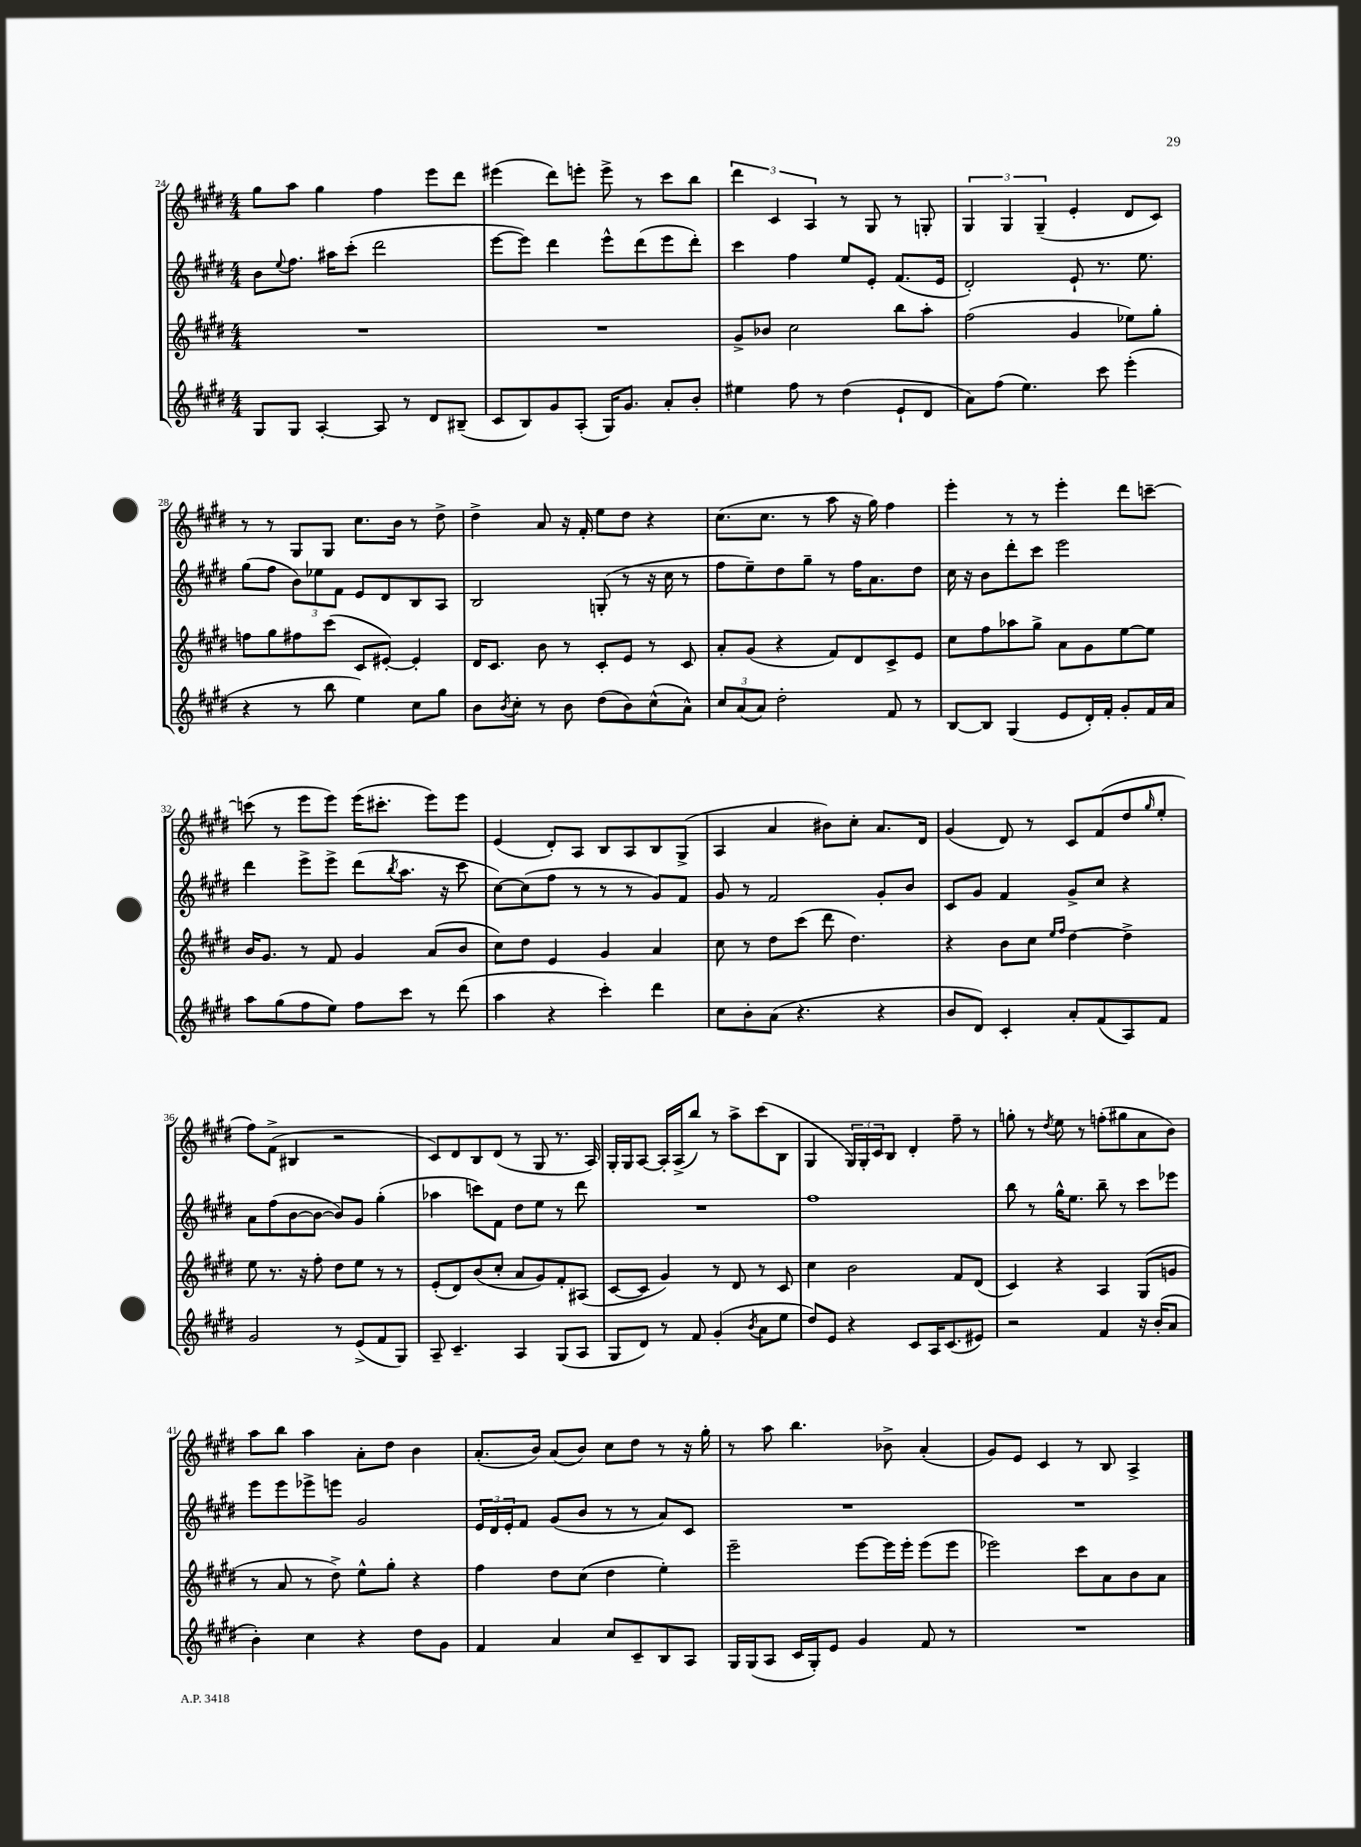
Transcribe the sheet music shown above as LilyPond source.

<<
\new StaffGroup <<
\new Staff = "s0" {
    \clef treble \key e \major \numericTimeSignature \time 4/4
    gis''8 a''8 gis''4 fis''4 e'''8 dis'''8 |
    eis'''4( dis'''8) e'''8-. e'''8-> r8 cis'''8 b''8 |
    \tuplet 3/2 { dis'''4 cis'4 a4 } r8 gis8 r8 g8-. |
    \tuplet 3/2 { gis4 gis4 gis4--( } e'4-. dis'8 cis'8) |
    r8 r8 gis8 gis8 cis''8. b'16 r8 dis''8-> |
    dis''4-> a'8 r16 fis'16-. e''8 dis''8 r4 |
    cis''8.( cis''8. r8 a''8 r16 gis''16) fis''4 |
    e'''4-. r8 r8 e'''4-. dis'''8 c'''8~-- |
    c'''8( r8 e'''8 e'''8) e'''16( cis'''8.-. e'''8) e'''8 |
    e'4( dis'8-.) a8 b8 a8 b8 gis8->( |
    a4 a'4 bis'8) cis''8-. a'8. dis'16 |
    gis'4( dis'8) r8 cis'8 fis'8( dis''8 \grace { gis''16 } e''8-. |
    fis''8) fis'8->( bis4 r2 |
    cis'8) dis'8 b8 dis'8( r8 gis8 r8. a16) |
    gis16-. gis16 a8~ a16-. a16->( b''8) r8 a''8-> cis'''8( b8 |
    gis4 \tuplet 3/2 { gis16) gis16-. cis'16 } b8 dis'4-. fis''8-- r8 |
    g''8-. r8 \acciaccatura { dis''8 } e''8 r8 f''8-.( gis''8 a'8 b'8) |
    a''8 b''8 a''4 a'8-. dis''8 b'4 |
    a'8.-.( b'16) a'8( b'8) cis''8 dis''8 r8 r16 gis''16-. |
    r8 a''8 b''4. bes'8-> a'4-.( |
    gis'8) e'8 cis'4 r8 b8 a4-> \bar "|." |
}
\new Staff = "s1" {
    \clef treble \key e \major \numericTimeSignature \time 4/4
    b'8 \appoggiatura { e''8 } fis''8. ais''16 cis'''8-.( dis'''2 |
    e'''8~ e'''8) dis'''4 e'''8-^ dis'''8( e'''8 dis'''8-.) |
    cis'''4 fis''4 e''8 e'8-. fis'8.( e'16 |
    dis'2-.) e'8-! r8. e''8. |
    gis''8( fis''8 \tuplet 3/2 { b'8) ees''8 fis'8 } e'8 dis'8 b8 a8 |
    b2 g8-.( r8 r16 cis''16 r8 |
    fis''8 e''8--) dis''8 gis''8-- r8 fis''16 a'8. dis''8 |
    cis''16 r16 b'8 dis'''8-. cis'''8 e'''2 |
    dis'''4 e'''8-> e'''8-> dis'''8( \acciaccatura { b''8 } a''8. r16 cis'''8 |
    cis''8~) cis''8( fis''8 r8 r8 r8 gis'8) fis'8 |
    gis'8 r8 fis'2 gis'8-. b'8 |
    cis'8 gis'8 fis'4 gis'8-> cis''8 r4 |
    a'8 fis''8( b'8~ b'8~ b'8) gis'8 gis''4-.( |
    aes''4 c'''8) fis'8 dis''8 e''8 r8 dis'''8 |
    R1 |
    fis''1 |
    b''8 r8 gis''16-^ e''8. b''8-- r8 cis'''8 ees'''8 |
    e'''8 e'''8 ees'''8-> e'''8 gis'2 |
    \tuplet 3/2 { e'16 dis'16 e'16-. } fis'8 gis'8( b'8 r8 r8 a'8) cis'8 |
    R1 |
    R1 \bar "|." |
}
\new Staff = "s2" {
    \clef treble \key e \major \numericTimeSignature \time 4/4
    R1 |
    R1 |
    gis'8-> bes'8 cis''2 b''8 a''8-. |
    fis''2( gis'4 ees''8) gis''8-. |
    f''8 gis''8 fis''8 cis'''8( cis'8 eis'8~-.) eis'4-. |
    dis'16 cis'8. b'8 r8 cis'8-. e'8 r8 cis'8 |
    a'8-. gis'8( r4 fis'8) dis'8 cis'8-> e'8 |
    cis''8 fis''8 aes''8 gis''8-> a'8 gis'8 e''8~ e''8 |
    b'16 gis'8. r8 fis'8 gis'4 a'8( b'8 |
    cis''8) dis''8 e'4 gis'4 a'4 |
    cis''8 r8 dis''8 cis'''8( dis'''8 dis''4.) |
    r4 b'8 cis''8 \grace { e''16 fis''16 } dis''4~ dis''4-> |
    e''8 r8. r16 fis''8-. dis''8 e''8 r8 r8 |
    e'8-.( dis'8) b'8( cis''8-. a'8 gis'8) fis'8-. ais8( |
    cis'8~ cis'8 gis'4) r8 dis'8 r8 cis'8 |
    cis''4 b'2 fis'8 dis'8( |
    cis'4) r4 a4 gis8( g'8 |
    r8 a'8 r8 dis''8->) e''8-^ gis''8-. r4 |
    fis''4 dis''8 cis''8( dis''4 e''4-.) |
    e'''2-- e'''8~ e'''16 e'''16-. e'''8( e'''8 |
    ees'''2) cis'''8 a'8 b'8 a'8 \bar "|." |
}
\new Staff = "s3" {
    \clef treble \key e \major \numericTimeSignature \time 4/4
    gis8 gis8 a4~-. a8 r8 dis'8 bis8--( |
    cis'8 b8) gis'8 a8-.( gis16) gis'8. a'8-. b'8-. |
    eis''4 fis''8 r8 dis''4( e'8-! dis'8 |
    a'8) fis''8( e''4.) cis'''8 e'''4-.( |
    r4 r8 b''8 e''4) cis''8 gis''8 |
    b'8 \acciaccatura { b'8 } cis''8-. r8 b'8 dis''8( b'8) cis''8-^( a'8-^) |
    \tuplet 3/2 { cis''8 a'8( a'8) } dis''2-. fis'8 r8 |
    b8~ b8 gis4( e'8 dis'16-.) fis'16-. gis'8-. fis'16 a'16 |
    a''8 gis''8( fis''8 e''8) fis''8 cis'''8 r8 dis'''8( |
    a''4 r4 cis'''4-.) dis'''4 |
    cis''8 b'8-. a'8( r4. r4 |
    b'8 dis'8) cis'4-. a'8-. fis'8( a8) fis'8 |
    gis'2 r8 e'8->( fis'8 gis8) |
    a8-- cis'4.-- a4 gis8( a8 |
    gis8 dis'8) r8 fis'8 gis'4-.( \acciaccatura { b'8 } a'8 e''8 |
    dis''8) e'8 r4 cis'8 a16 cis'8.( eis'8) |
    r2 fis'4 r16 b'16-.( a'8 |
    b'4-.) cis''4 r4 dis''8 gis'8 |
    fis'4 a'4 cis''8 cis'8-- b8 a8 |
    gis16 gis16( a8 cis'16 gis16-.) e'8 gis'4 fis'8 r8 |
    R1 \bar "|." |
}
>>
>>
\layout { \context { \Score currentBarNumber = #24 } }
